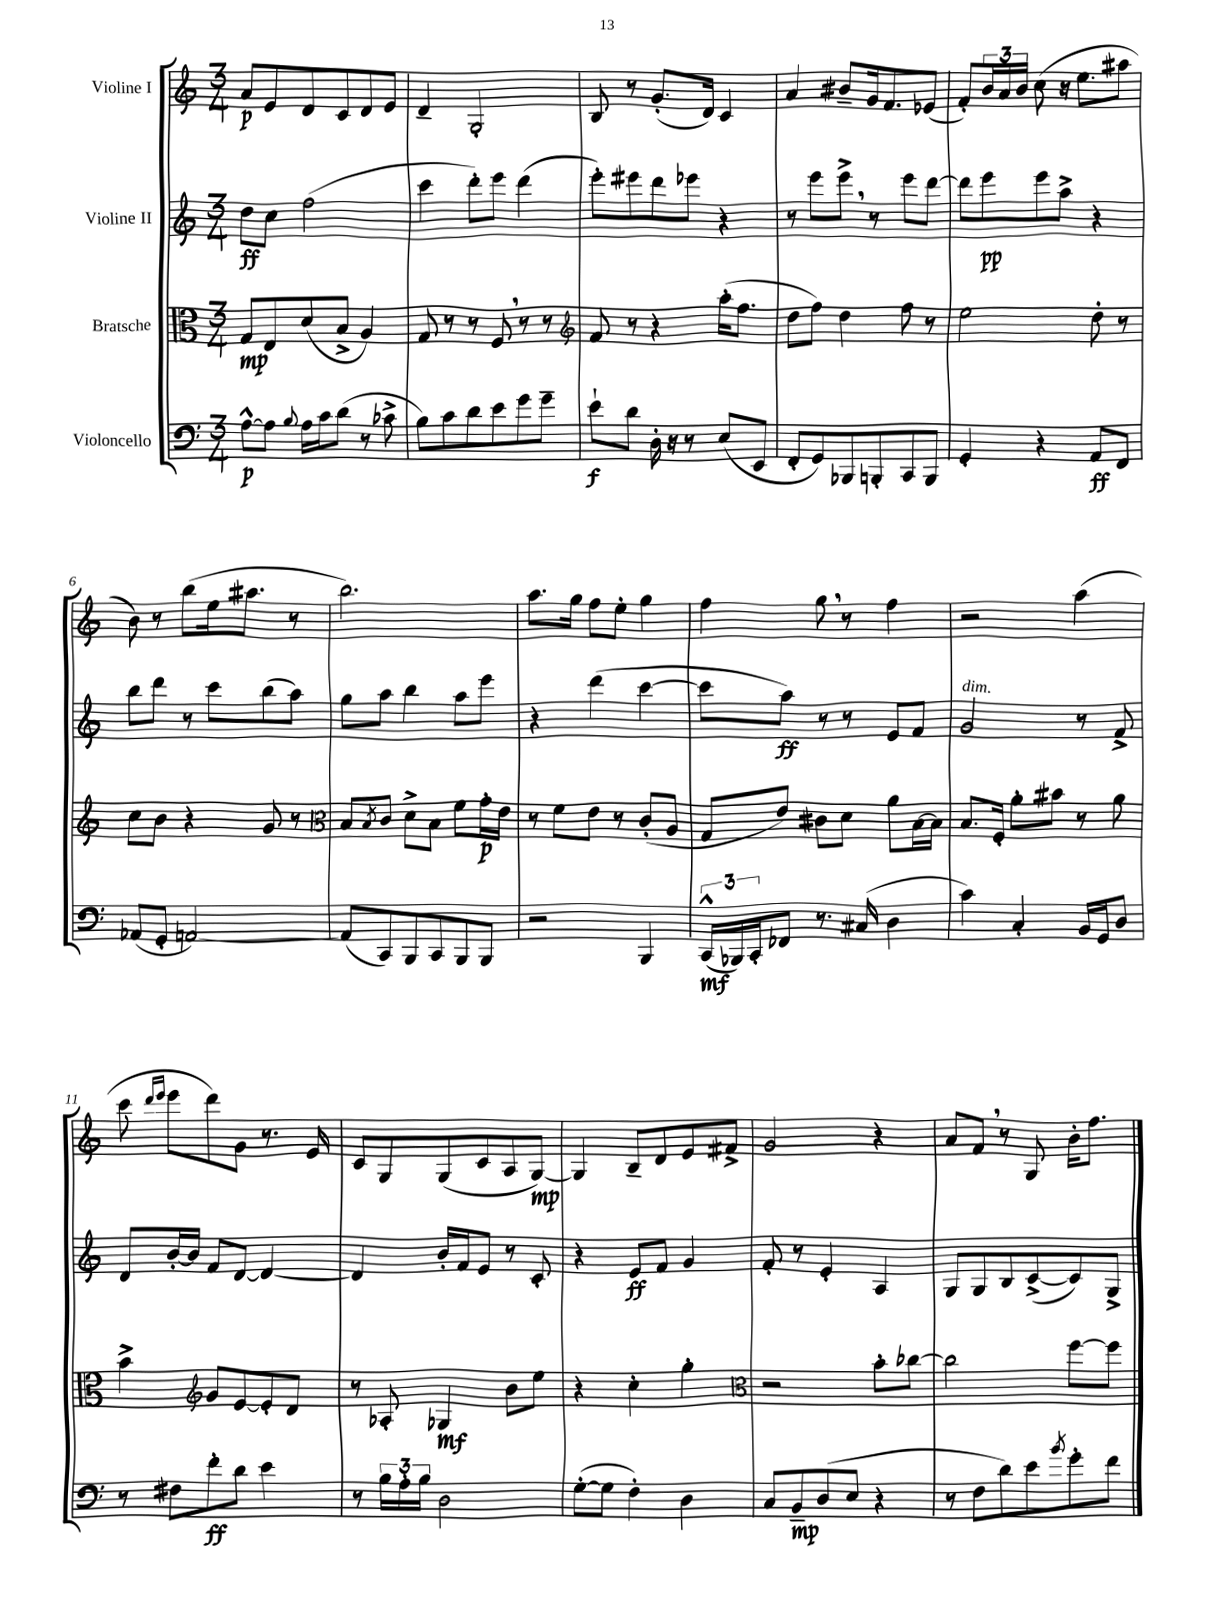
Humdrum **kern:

**kern	**kern	**kern	**kern
*staff4	*staff3	*staff2	*staff1
*clefF4	*clefC3	*clefG2	*clefG2
*k[]	*k[]	*k[]	*k[]
*M3/4	*M3/4	*M3/4	*M3/4
[8A^^	8G	8dd	8a
8A]	8E	8cc	8e
8qqB	.	.	.
16A	(8d	(2ff	8d
16c	.	.	.
(8d	8B^	.	8c
8r	4A)	.	8d
8c-^	.	.	8e
=	=	=	=
8B)	8G	4ccc	4d~
8c	8r	.	.
8d	8r	8ddd')	2G'
8e	8F	8eee	.
8g	8r	(4ddd	.
8g~	8r	.	.
=	=	=	=
*	*clefG2	*	*
8e`	8f	8eee')	8B
8d	8r	8eee#	8r
16D'	4r	8ddd	(8.g'
16r	.	.	.
8r	.	8eee-	.
.	.	.	16d)
(8E	(16aa'	4r	4c
.	8.ff	.	.
8EE	.	.	.
=	=	=	=
8FF'	8dd	8r	4a
8GG)	8ff)	8eee	.
8BBB-	4dd	8eee^	8b#~
8BBB'	.	8r	16g
.	.	.	8.f
8CC	8ff	8eee	.
8BBB	8r	[8ddd	(8e-
=	=	=	=
4GG'	2ee	8ddd]	8f')
.	.	8eee	24b
.	.	.	24a
.	.	.	24b
4r	.	8eee	(8cc
.	.	8aa^	16r
.	.	.	8.ee
8AA	8dd'	4r	.
8FF	8r	.	8aa#
=	=	=	=
(8AA-	8cc	8bb	8b)
8GG'	8b	8ddd	8r
[2AA)	4r	8r	(8bb
.	.	8ccc	16ee
.	.	.	8.aa#
.	8g	(8bb	.
.	8r	8aa)	8r
=	=	=	=
*	*clefC3	*	*
(8AA]	8B	8gg	2.bb)
.	8qB	.	.
8CC)	8c	8aa	.
8BBB	8d^	4bb	.
8CC	8B	.	.
8BBB	8f	8aa	.
8BBB	16g'	8eee	.
.	16e	.	.
=	=	=	=
2r	8r	4r	8.aa
.	8f	.	.
.	.	.	16gg
.	8e	(4ddd	8ff
.	8r	.	8ee'
4BBB	(8c'	[4ccc	4gg
.	8A	.	.
=	=	=	=
(24CC^^	8G	8ccc]	4ff
24BBB-)	.	.	.
24CC'	.	.	.
8FF-	8e)	8aa)	.
8.r	8c#	8r	8gg
.	8d	8r	8r
(16C#	.	.	.
4D	8a	8e	4ff
.	[16B	8f	.
.	16B]	.	.
=	=	=	=
4c)	8.B	2g	2r
.	16F'	.	.
4C'	8a'	.	.
.	8b#	.	.
16BB	8r	8r	(4aa
16GG	.	.	.
8D	8a	8f^	.
=	=	=	=
8r	4b^	8d	8ccc
.	.	.	16qqddd
.	.	.	16qqeee
8F#	.	[16b'	8eee
.	.	16b]	.
*	*clefG2	*	*
8f'	8g	8f	8ddd)
8d	[8e	[8d	8g
4e	8e']	4d_	8.r
.	8d	.	.
.	.	.	16e
=	=	=	=
8r	8r	4d]	8c
24B	8A-'	.	8G
24A'	.	.	.
24B	.	.	.
2D	4G-	16b'	(8G
.	.	16f	.
.	.	8e	8c
.	8b	8r	8A
.	8ee	8c'	[8G)
=	=	=	=
([8G'	4r	4r	4G]
8G]	.	.	.
4F')	4cc'	8e	8B~
.	.	8f	8d
4D	4gg'	4g	8e
.	.	.	8f#^
=	=	=	=
*	*clefC3	*	*
8C	2r	8f'	2g
8BB~	.	8r	.
(8D	.	4e'	.
8E	.	.	.
4r	8b'	4A	4r
.	[8cc-	.	.
=	=	=	=
8r	2cc-]	8G	8a
8F	.	8G	8f
8d)	.	8B	8r
8e	.	([8c^	8G
8qb	.	.	.
8g'	[8ff	8c])	16b'
.	.	.	8.ff
8f	8ff]	8G^	.
==	==	==	==
*-	*-	*-	*-
